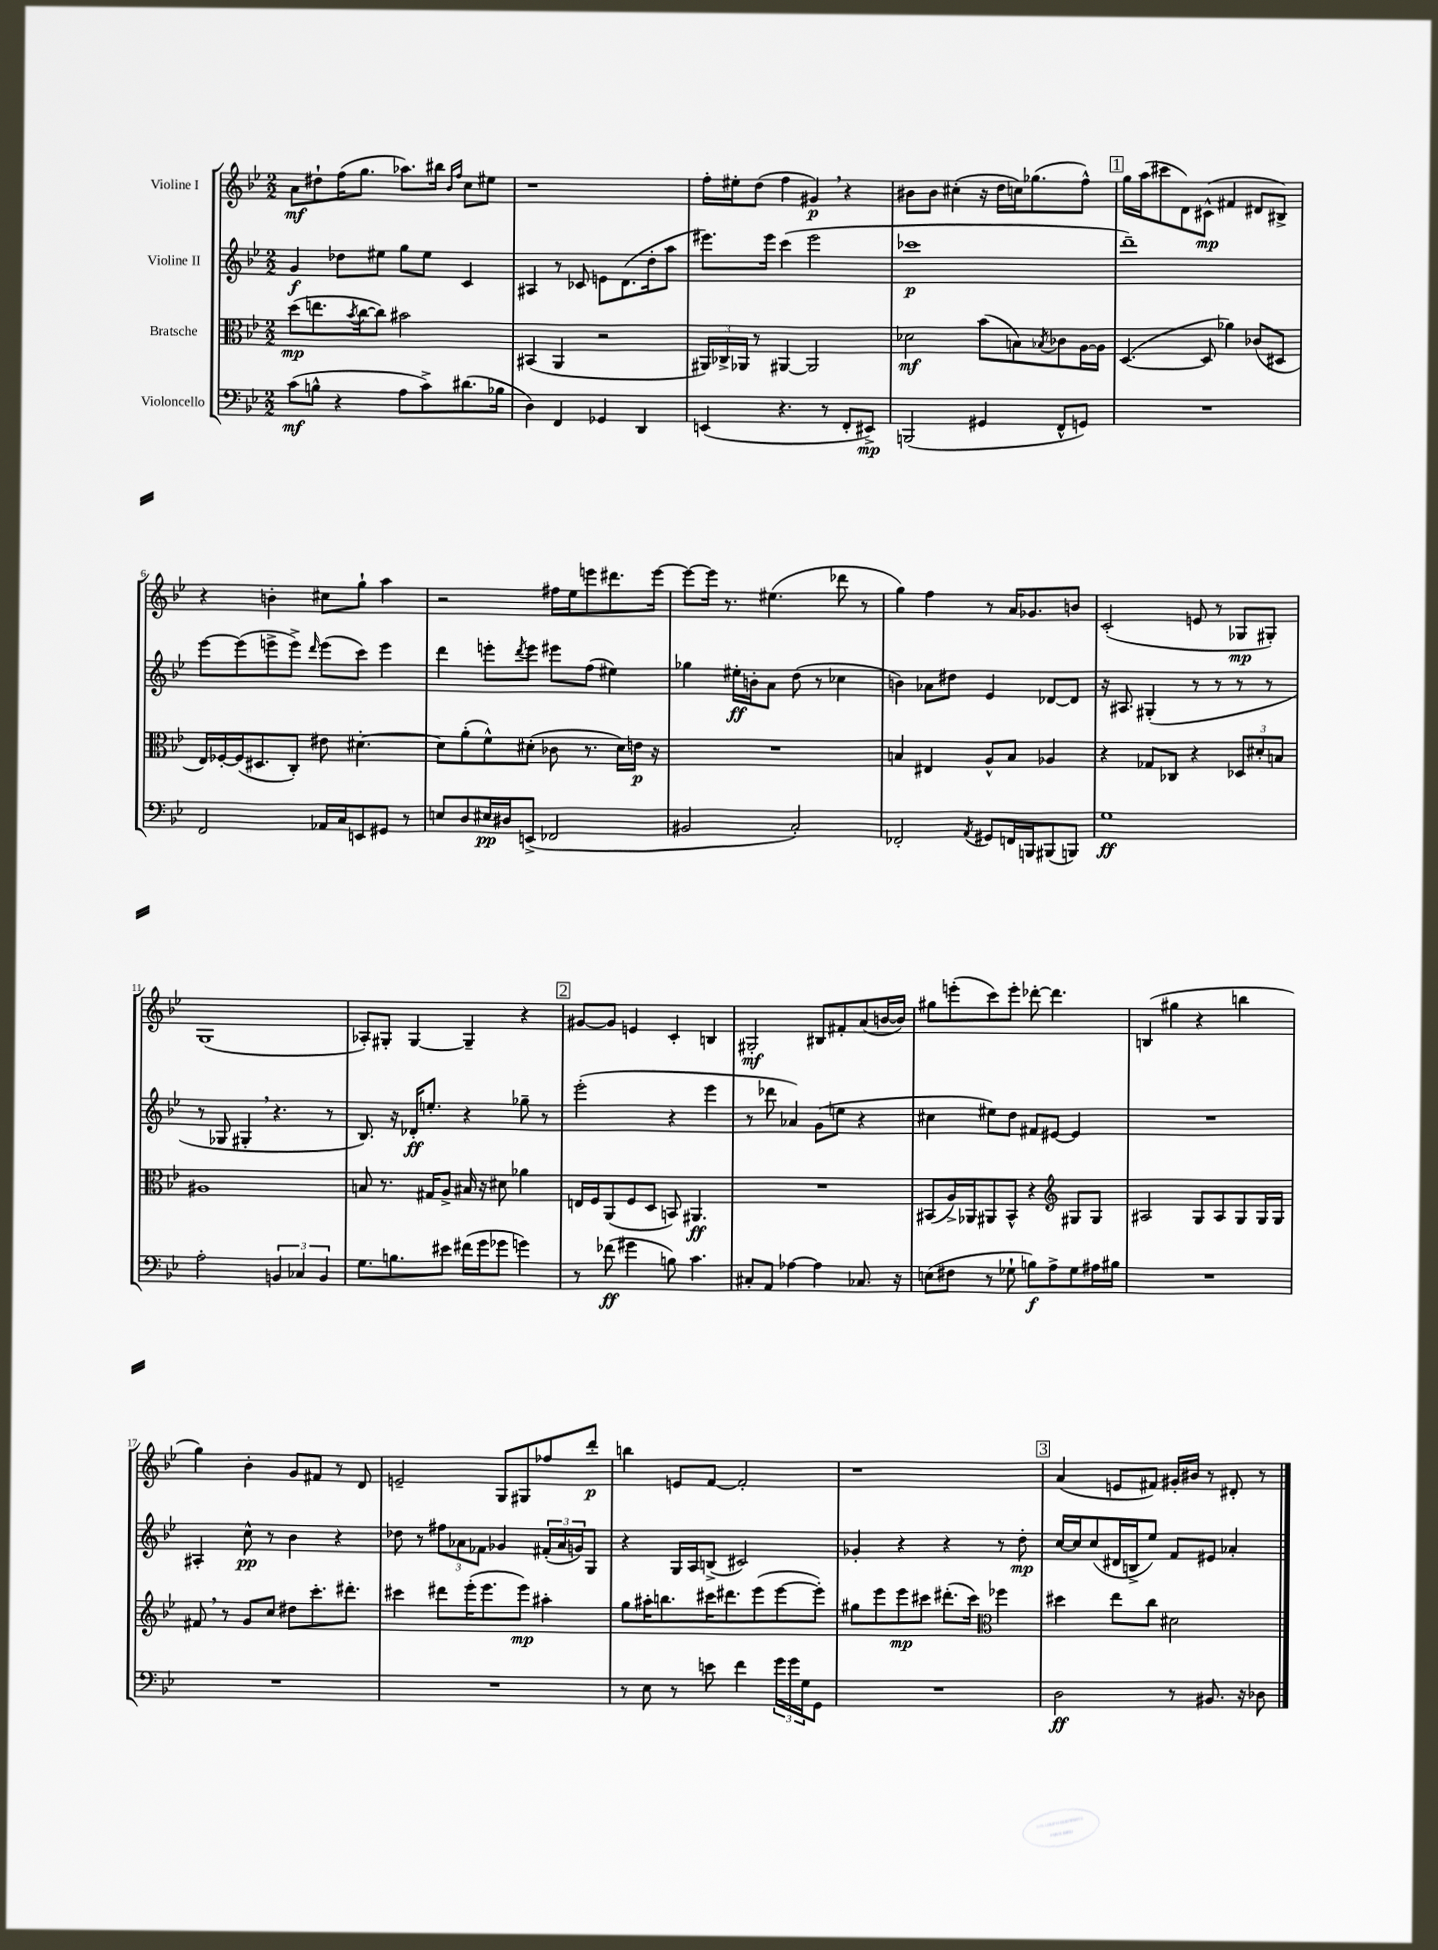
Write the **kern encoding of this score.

**kern	**kern	**kern	**kern
*staff4	*staff3	*staff2	*staff1
*clefF4	*clefC3	*clefG2	*clefG2
*k[b-e-]	*k[b-e-]	*k[b-e-]	*k[b-e-]
*M2/2	*M2/2	*M2/2	*M2/2
(8c	(8dd	4g	8a
8B^^	8.ee	.	8dd#`
4r	.	8dd-	(16ff
.	8qb-	.	.
.	[16cc	.	8.gg
.	8cc])	8ee#	.
8A	2b#	8gg	8.aa-)
8c^)	.	8ee#	.
.	.	.	16bb#
.	.	.	16qqb-
.	.	.	16qqff
(8.d#	.	4c	8cc
.	.	.	8ee#
16B-	.	.	.
=	=	=	=
4D)	(4BB#	4A#	1r
4FF	4AA	8r	.
.	.	8c-	.
4GG-	2r	8e	.
.	.	(8.d	.
4DD	.	.	.
.	.	16dd'	.
.	.	8aa	.
=	=	=	=
(4EE	24AA#)	8.eee#)	16ff'
.	24C-^	.	.
.	.	.	16ee#'
.	24AA-	.	.
.	8r	.	(8dd
.	.	16eee#	.
4.r	[4AA#	(4ccc	4ff
.	2AA#]	2eee#	4g#)
8r	.	.	.
8FF'	.	.	4r
8EE#^)	.	.	.
=	=	=	=
(2BBB	2d-	1ccc-	8b#
.	.	.	8b#
.	.	.	(4cc#'
4GG#	(8b-	.	16r
.	.	.	16dd
.	8B)	.	16cc)
.	.	.	(8.gg-
.	8qB-	.	.
8FF^^	8c-	.	.
8GG)	[16A	.	8ff^^)
.	16A]	.	.
=	=	=	=
1r	([4.D	1ddd~)	16gg
.	.	.	(16aa
.	.	.	8ccc#
.	.	.	8d)
.	8D]	.	(8c#^^
.	4a-)	.	4f#
.	(8c-	.	8d#
.	8D#	.	8B#^)
=	=	=	=
2FF	16E-)	[8eee-	4r
.	[16F-'	.	.
.	(16F-]	(8eee-]	.
.	8.D#	.	.
.	.	8eee^	4b'
.	8C')	8eee^)	.
.	.	16qqddd	.
16AA-	8e#	(8eee	8cc#
16C	.	.	.
8EE	[4.d#'	8ccc)	8gg`
8GG#	.	4eee	4aa
8r	.	.	.
=	=	=	=
8E	8d#]	4ddd	2r
8D	(8a'	.	.
16E#	8f^^)	8eee'	.
16D#	.	.	.
.	.	8qddd	.
(8EE^	(8d#'	8eee	.
2FF-	8c-	8eee#	16ff#
.	.	.	16ee-
.	8.r	(8ff	8eee
.	.	4ee#)	8.ddd#
.	16d#)	.	.
.	16e	.	.
.	16r	.	[16eee
=	=	=	=
2BB#	1r	4gg-	8eee_
.	.	.	16eee]
.	.	.	8.r
.	.	16ee#'	.
.	.	16b'	.
.	.	8a	(4.ee#
2C')	.	(8dd	.
.	.	8r	.
.	.	4cc-	8ddd-
.	.	.	8r
=	=	=	=
2FF-'	4B	4b)	4gg)
.	4E#	8a-	4ff
.	.	8dd#	.
8qAA	.	.	.
8GG#	8A^^	4e-	8r
16FF	8B	.	16a
16BBB	.	.	8.g-
(8BBB#	4A-	[8d-	.
8BBB)	.	8d-]	8b
=	=	=	=
1G	4r	16r	(2c'
.	.	8.A#	.
.	8G-	(4G#'	.
.	8C-	.	.
.	4r	8r	8e
.	.	8r	8r
.	12D-	8r	8G-
.	12d#'	.	.
.	.	8r	8G#')
.	12B	.	.
=	=	=	=
2A'	1A#	8r	(1G
.	.	8G-	.
.	.	4G#'	.
6BB	.	4.r	.
6C-	.	.	.
6BB	.	.	.
.	.	8r	.
=	=	=	=
8.G	8B	8.B-)	8A-')
.	8.r	.	8G#'
8.B	.	16r	.
.	.	16d-'	[4G#
.	16G#	8.ee'	.
8e#	8A^	.	.
(16f#	16B#	4r	4G#~]
16g	16r	.	.
8g-	8d#	.	.
4g)	4a-	8gg-~	4r
.	.	8r	.
=	=	=	=
8r	16E	(2eee-'	[8g#
.	16F	.	.
(8f-	(8AA	.	8g#]
4g#	8F	.	4e
.	8D	.	.
8B)	8BB)	4r	4c'
4.c	4.AA#	.	.
.	.	4eee-	4B
=	=	=	=
8C#'	1r	8r	2G#'
8AA	.	8ddd-	.
[4A-	.	4a-)	.
4A-]	.	(8g	8B#
.	.	8ee	8f#'
8.C-	.	4r	(8a
.	.	.	[16b
16r	.	.	16b])
=	=	=	=
(8E	(8BB#	4cc#	8gg#
8F#	16A^)	.	(8eee'
.	16AA-	.	.
8r	8AA#	8ee#)	8ccc)
8G-`	8BB#^^	8dd	8eee'
8B)	4r	8f#	[8ddd-'
8A^	.	[8e#	4.ddd-]
*	*clefG2	*	*
8G-	8G#	4e#]	.
16A#	8G#	.	.
16B#	.	.	.
=	=	=	=
1r	2A#	1r	(4B
.	.	.	4gg#
.	8G	.	4r
.	8A#	.	.
.	8G	.	4bb
.	16G	.	.
.	16G	.	.
=	=	=	=
1r	8f#	4A#'	4gg)
.	8r	.	.
.	8g	8cc^^	4b-'
.	8cc	8r	.
.	8dd#	4b-	8g
.	8.ccc'	.	8f#
.	.	4r	8r
.	8.ddd#'	.	.
.	.	.	8d
=	=	=	=
1r	4ccc#	8dd-	2e~
.	.	8r	.
.	8ddd#	12ff#	.
.	.	12a-	.
.	(16eee-'	.	.
.	.	12f-	.
.	8.eee-	.	.
.	.	4g-	8G
.	8eee-)	.	8G#
.	4aa#'	(24f#'	8ff-
.	.	24a-	.
.	.	24g)	.
.	.	8G	8ddd'
=	=	=	=
8r	8gg	4r	4bb
8E-	16aa#'	.	.
.	8.bb	.	.
8r	.	16G	8e
.	.	16A	.
8e	16ccc#	(8B^	[8f
.	8.ddd#	.	.
4f	.	2c#)	2f']
.	(8eee-	.	.
24g	[8eee-	.	.
24g	.	.	.
24G	.	.	.
8GG	8eee-'])	.	.
=	=	=	=
1r	8gg#	4g-'	1r
.	8eee-	.	.
.	8eee-	4r	.
.	8ccc#	.	.
.	(8.ddd#'	4r	.
.	16ccc#)	.	.
*	*clefC3	*	*
.	4ff-	8r	.
.	.	8dd'	.
=	=	=	=
2D	4dd#	[16cc	(4a
.	.	16cc]	.
.	.	(8cc	.
.	8ee-	16d#	8e
.	.	16B^	.
.	8cc	8ee-)	8f#)
8r	2d#	8f	16g#'
.	.	.	16b#
8.BB#	.	8e#	8r
.	.	4a-'	8d#'
16r	.	.	.
8D-	.	.	8r
==	==	==	==
*-	*-	*-	*-
